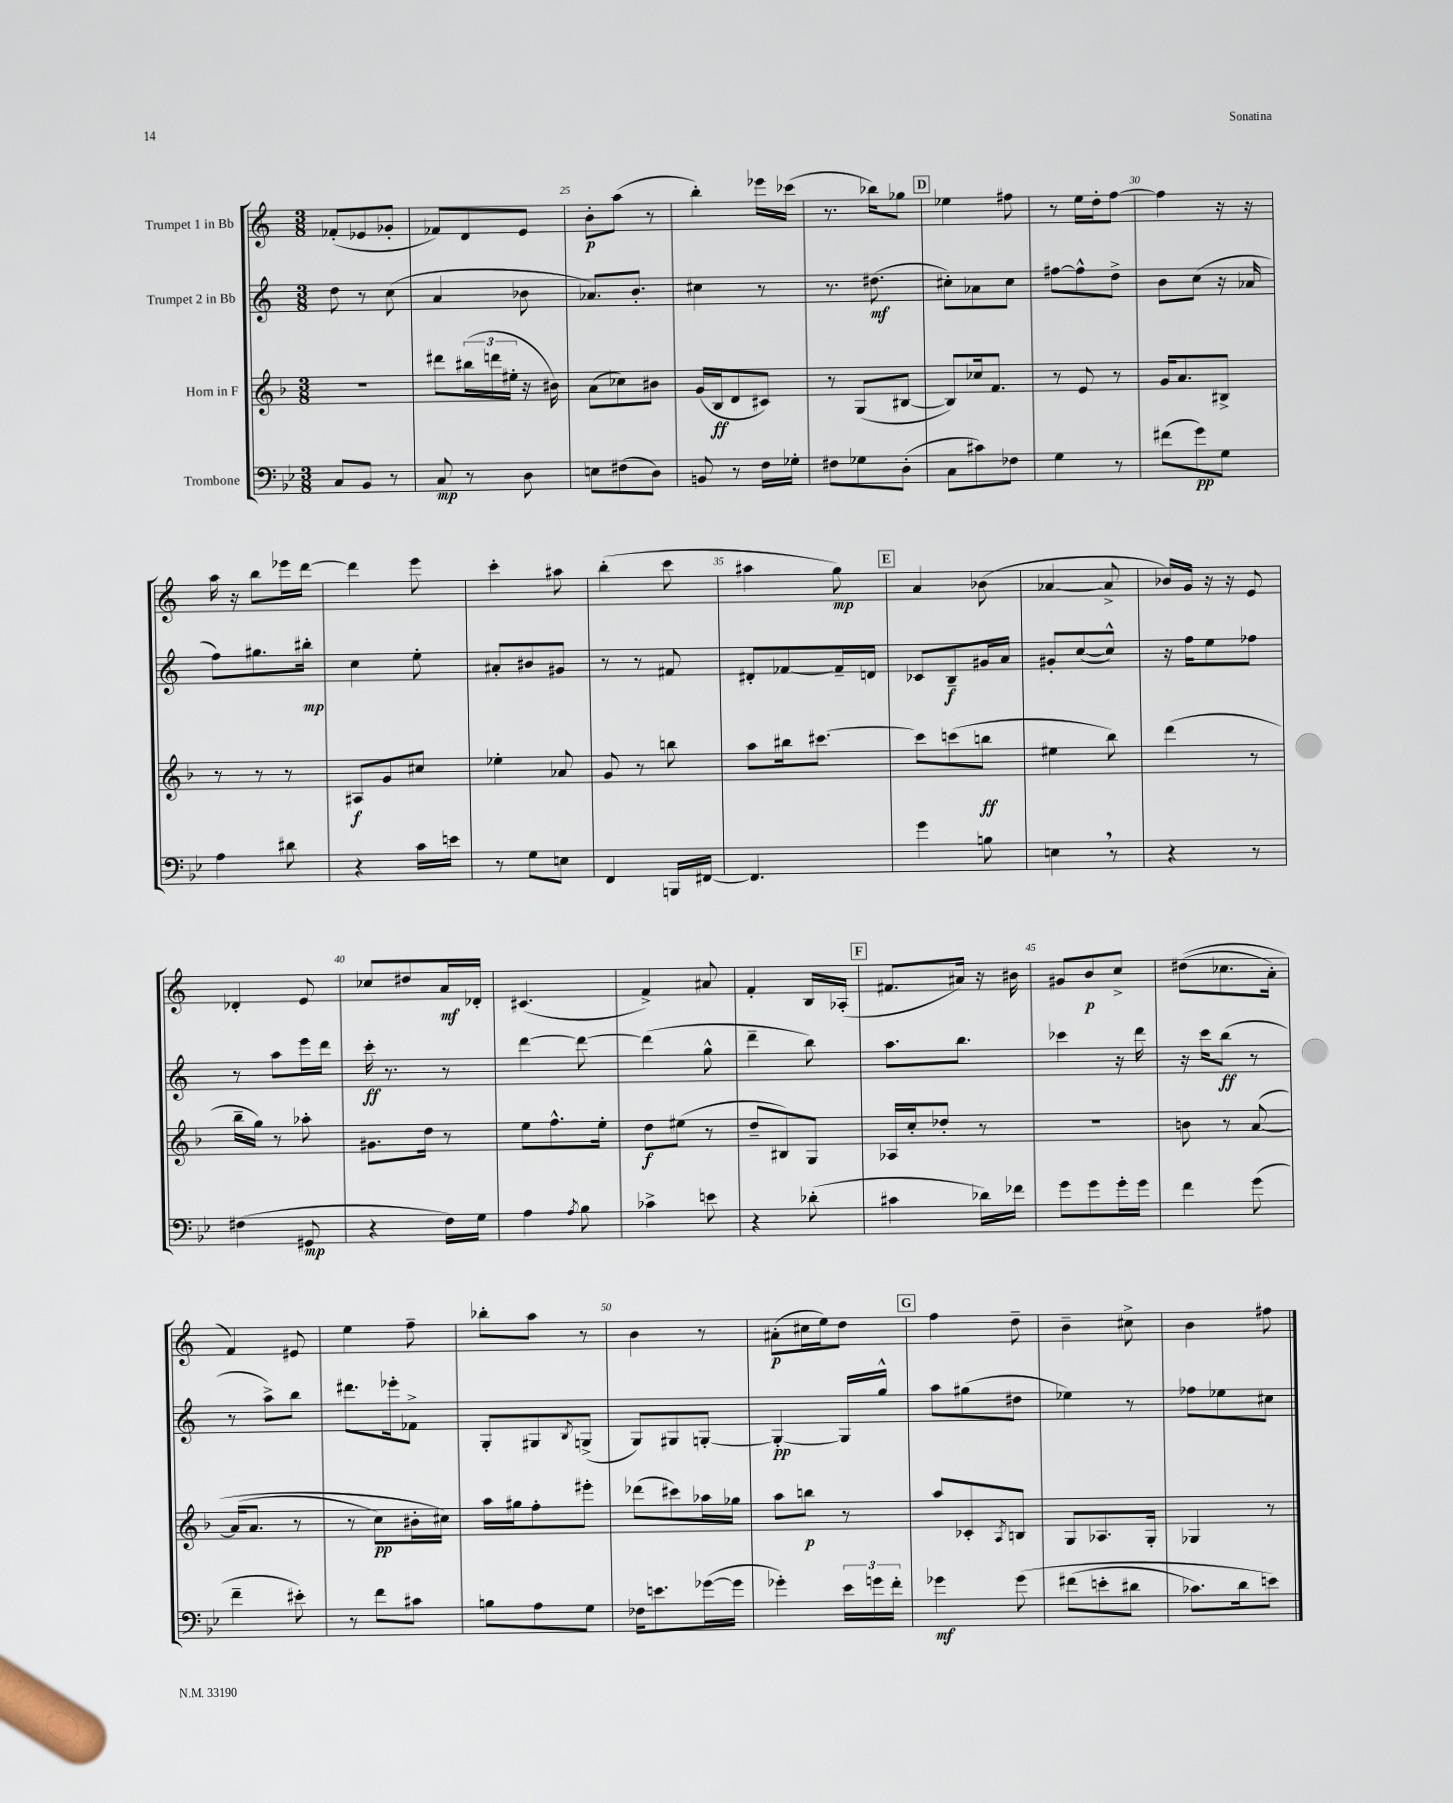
<<
\new StaffGroup <<
\new Staff = "s0" \with { instrumentName = "Trumpet 1 in Bb" } {
    \clef treble \key c \major \numericTimeSignature \time 3/8
    fes'8-.( ees'8 ges'8-. |
    fes'8) d'8 e'8 |
    b'8-.\p a''8( r8 |
    b''4-.) ees'''16 ces'''16( |
    r8. bes''16) ges''8 |
    \mark \markup { \box "D" } ees''4 fis''8 |
    r8 e''16 d''16-. f''8~ |
    f''4 r16 r16 |
    a''16 r16 b''8 ees'''16 d'''16~ |
    d'''4 e'''8 |
    c'''4-. ais''8 |
    b''4-.( c'''8 |
    ais''4 g''8\mp) |
    \mark \markup { \box "E" } a'4 bes'8( |
    aes'4~ aes'8-> |
    bes'16) g'16 r16 r16 e'8 |
    des'4-. e'8 |
    ces''8 dis''8 a'16\mf des'16-. |
    cis'4.( |
    f'4->) ais'8 |
    f'4-. b16 aes16-.( |
    \mark \markup { \box "F" } fis'8. ais'16) r16 bis'16 |
    gis'8 b'8\p c''8-> |
    dis''8(\( ces''8. a'16-.) |
    f'4\) eis'8 |
    e''4 f''8-- |
    bes''8-. a''8 r8 |
    b'4 r8 |
    ais'8-.\p( cis''16 e''16) d''8 |
    \mark \markup { \box "G" } f''4 d''8-- |
    b'4-- cis''8-> |
    b'4 fis''8 \bar "|." |
}
\new Staff = "s1" \with { instrumentName = "Trumpet 2 in Bb" } {
    \clef treble \key c \major \numericTimeSignature \time 3/8
    d''8 r8 c''8( |
    a'4 bes'8 |
    aes'8.) b'8.-. |
    cis''4 r8 |
    r8. dis''8.\mf( |
    \mark \markup { \box "D" } cis''8-.) aes'8 cis''8 |
    fis''8~ fis''8-^ d''8-> |
    b'8 c''8( r16 aes'16 |
    f''8) gis''8. bis''16-.\mp |
    c''4 e''8-. |
    ais'8-. bis'8 gis'8 |
    r8 r8 fis'8 |
    dis'8-. fes'8~ fes'16-- d'16 |
    \mark \markup { \box "E" } ces'8 b8--\f gis'16 a'16 |
    gis'8-. c''8~( c''8-^) |
    r16 f''16 e''8 fes''8 |
    r8 a''8 e'''16 d'''16 |
    c'''16-.\ff r8. r8 |
    d'''4~ d'''8~ |
    d'''4( g''8-^ |
    d'''4-- b''8) |
    \mark \markup { \box "F" } a''8. b''8. |
    ces'''4 r16 d'''16 |
    r16 c'''16 b''8\ff( r8 |
    r8 a''8->) b''8 |
    dis'''8. ees'''16-. fes'8-> |
    g8-. gis8 \acciaccatura { b8 } g8->( |
    g8) gis8 g8~-. |
    g4~-.\pp g16 g''16-^ |
    \mark \markup { \box "G" } a''8 gis''8( dis''8 |
    ees''4) r8 |
    fes''8 ees''8 cis''8 \bar "|." |
}
\new Staff = "s2" \with { instrumentName = "Horn in F" } {
    \clef treble \key f \major \numericTimeSignature \time 3/8
    R4. |
    dis'''8 \tuplet 3/2 { bis''16( d'''16 eis''16-. } r16 bis'16) |
    a'8( ces''8) bis'8 |
    g'16( bes16\ff d'8 cis'8) |
    r8 g8( bis8~ |
    \mark \markup { \box "D" } bis8) ces''16 f'8. |
    r8 e'8 r8 |
    g'16 a'8. bis8-> |
    r8 r8 r8 |
    ais8\f g'8 cis''8 |
    ees''4-. aes'8 |
    g'8 r8 b''8 |
    a''8 bis''16 cis'''8.~ |
    \mark \markup { \box "E" } cis'''8 c'''8( b''8\ff |
    eis''4 bes''8) |
    d'''4( r8 |
    bes''16-- g''16) r8 aes''8-. |
    gis'8. d''16 r8 |
    e''8 f''8.-^ e''16-. |
    d''8\f eis''8( r8 |
    d''8-- bis8) g8 |
    \mark \markup { \box "F" } aes16 c''16-. des''8-. r8 |
    R4. |
    b'8 r8 a'8~\( |
    a'16( a'8. r8 |
    r8 c''8\pp) bis'16-. cis''16\) |
    a''16 gis''16 f''8-. eis'''8-. |
    des'''8( cis'''8) aes''16 ges''16 |
    a''8 b''8\p r8 |
    \mark \markup { \box "G" } a''8 ces'8-. \acciaccatura { a8 } b8 |
    g8 aes8. g16-. |
    ges4 r8 \bar "|." |
}
\new Staff = "s3" \with { instrumentName = "Trombone" } {
    \clef bass \key bes \major \numericTimeSignature \time 3/8
    c8 bes,8 r8 |
    c8\mp r8 d8 |
    e8 fis8( d8) |
    b,8 r8 f16 ges16-. |
    fis8 ges8 d8-.( |
    \mark \markup { \box "D" } c8 cis'8) fes8 |
    g4 r8 |
    fis'8( g'8\pp) g8 |
    a4 dis'8 |
    r4 c'16 e'16 |
    r8 g8 e8 |
    f,4 b,,16 fis,16~ |
    fis,4. |
    \mark \markup { \box "E" } g'4 b8 |
    e4 \breathe r8 |
    r4 r8 |
    fis4( gis,8\mp |
    r4 f16) g16 |
    a4 \acciaccatura { a8 } bes8 |
    ces'4-> e'8 |
    r4 des'8-.( |
    \mark \markup { \box "F" } cis'4 des'16) fes'16 |
    g'8 g'8 g'16-. g'16 |
    f'4 g'8( |
    f'4-- eis'8-.) |
    r8 f'8 cis'8 |
    b8 a8 g8 |
    fes16 e'8. ges'16~( ges'16 |
    ges'4-.) \tuplet 3/2 { ees'16 g'16 f'16-. } |
    \mark \markup { \box "G" } ges'4\mf ges'8\( |
    fis'8( e'8-. dis'8 |
    ces'8.) d'16 e'8\) \bar "|." |
}
>>
>>
\layout { \context { \Score currentBarNumber = #23 \override BarNumber.break-visibility = ##(#f #t #t) barNumberVisibility = #(every-nth-bar-number-visible 5) } }
